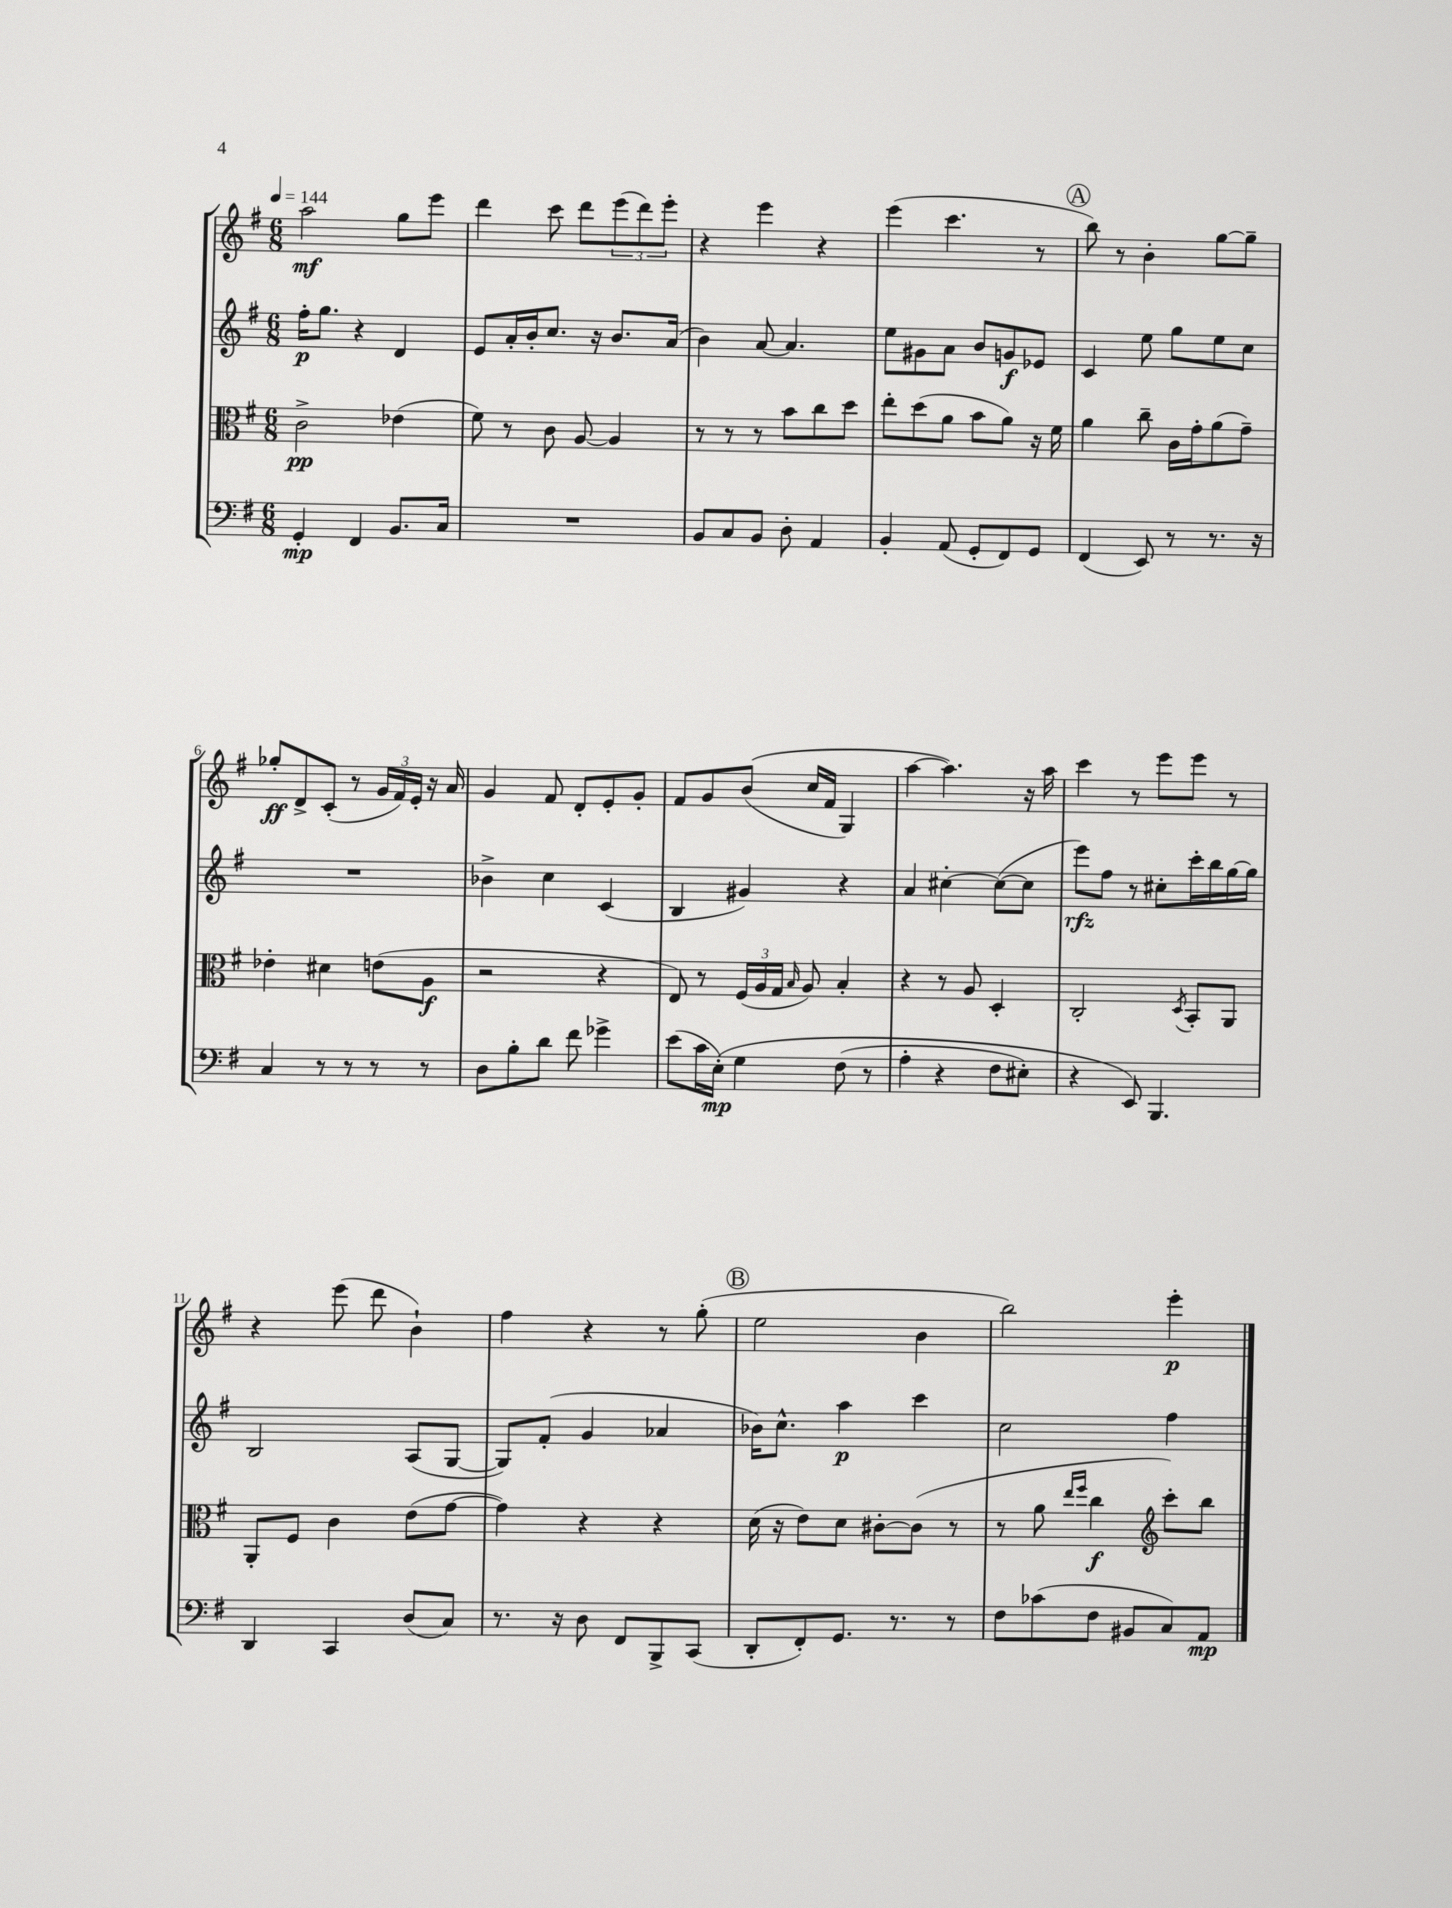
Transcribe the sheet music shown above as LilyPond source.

<<
\new StaffGroup <<
\new Staff = "s0" {
    \clef treble \key g \major \numericTimeSignature \time 6/8 \tempo 4 = 144
    a''2\mf g''8 e'''8 |
    d'''4 c'''8 d'''8 \tuplet 3/2 { e'''8( d'''8) e'''8-. } |
    r4 e'''4 r4 |
    e'''4( c'''4. r8 |
    \mark \markup { \circle "A" } b''8) r8 b'4-. g''8~ g''8-- |
    ges''8-.\ff d'8-> c'8-.( r8 \tuplet 3/2 { g'16 fis'16) e'16-. } r16 a'16 |
    g'4 fis'8 d'8-. e'8-. g'8-. |
    fis'8 g'8 b'8(\( c''16 fis'16 g4) |
    a''4~ a''4.\) r16 a''16 |
    c'''4 r8 e'''8 e'''8 r8 |
    r4 e'''8( d'''8 b'4-!) |
    fis''4 r4 r8 g''8-.( |
    \mark \markup { \circle "B" } e''2 b'4 |
    b''2) e'''4-.\p \bar "|." |
}
\new Staff = "s1" {
    \clef treble \key g \major \numericTimeSignature \time 6/8
    fis''16-.\p g''8. r4 d'4 |
    e'8 a'16-. b'16-. c''8. r16 b'8. a'16( |
    b'4) a'8~ a'4. |
    e''8 gis'8 a'8 b'8 g'8\f ees'8 |
    \mark \markup { \circle "A" } c'4 e''8 g''8 e''8 c''8 |
    R2. |
    bes'4-> c''4 c'4( |
    b4 gis'4) r4 |
    a'4 cis''4~-. cis''8~( cis''8 |
    e'''8\rfz) fis''8 r8 cis''8-. c'''16-. b''16 g''16~ g''16 |
    b2 a8( g8~ |
    g8) fis'8-.( g'4 aes'4 |
    \mark \markup { \circle "B" } bes'16) c''8.-^ a''4\p c'''4 |
    c''2 fis''4 \bar "|." |
}
\new Staff = "s2" {
    \clef alto \key g \major \numericTimeSignature \time 6/8
    c'2->\pp ees'4( |
    fis'8) r8 c'8 a8~ a4 |
    r8 r8 r8 b'8 c''8 d''8 |
    e''8-. d''8( a'8 b'8 a'8) r16 fis'16 |
    \mark \markup { \circle "A" } a'4 c''8-- c'16 g'16-. a'8( g'8--) |
    ees'4-. dis'4 e'8( a8\f |
    r2 r4 |
    e8) r8 \tuplet 3/2 { fis16( a16 g16 } \grace { b16 } a8) b4-. |
    r4 r8 a8 d4-. |
    c2-. \acciaccatura { d8 } b,8-. a,8 |
    a,8-. fis8 c'4 e'8( g'8~ |
    g'4) r4 r4 |
    \mark \markup { \circle "B" } d'16( r16 e'8) d'8 cis'8~-. cis'8( r8 |
    r8 a'8 \grace { e''16 fis''16 } c''4\f \clef treble c'''8-.) b''8 \bar "|." |
}
\new Staff = "s3" {
    \clef bass \key g \major \numericTimeSignature \time 6/8
    g,4-.\mp fis,4 b,8. c16 |
    R2. |
    b,8 c8 b,8 d8-. a,4 |
    b,4-. a,8( g,8-. fis,8) g,8 |
    \mark \markup { \circle "A" } fis,4( e,8) r8 r8. r16 |
    c4 r8 r8 r8 r8 |
    d8 b8-. d'8 fis'8 ges'4-> |
    e'8( c'16 e16-.\mp)\( g4 fis8( r8 |
    a4-. r4 fis8 eis8-.) |
    r4 e,8\) b,,4. |
    d,4 c,4 d8( c8) |
    r8. r16 d8 fis,8 b,,8-> c,8( |
    \mark \markup { \circle "B" } d,8-. fis,8-.) g,8. r8. r8 |
    fis8 ces'8( fis8 bis,8 c8) a,8\mp \bar "|." |
}
>>
>>
